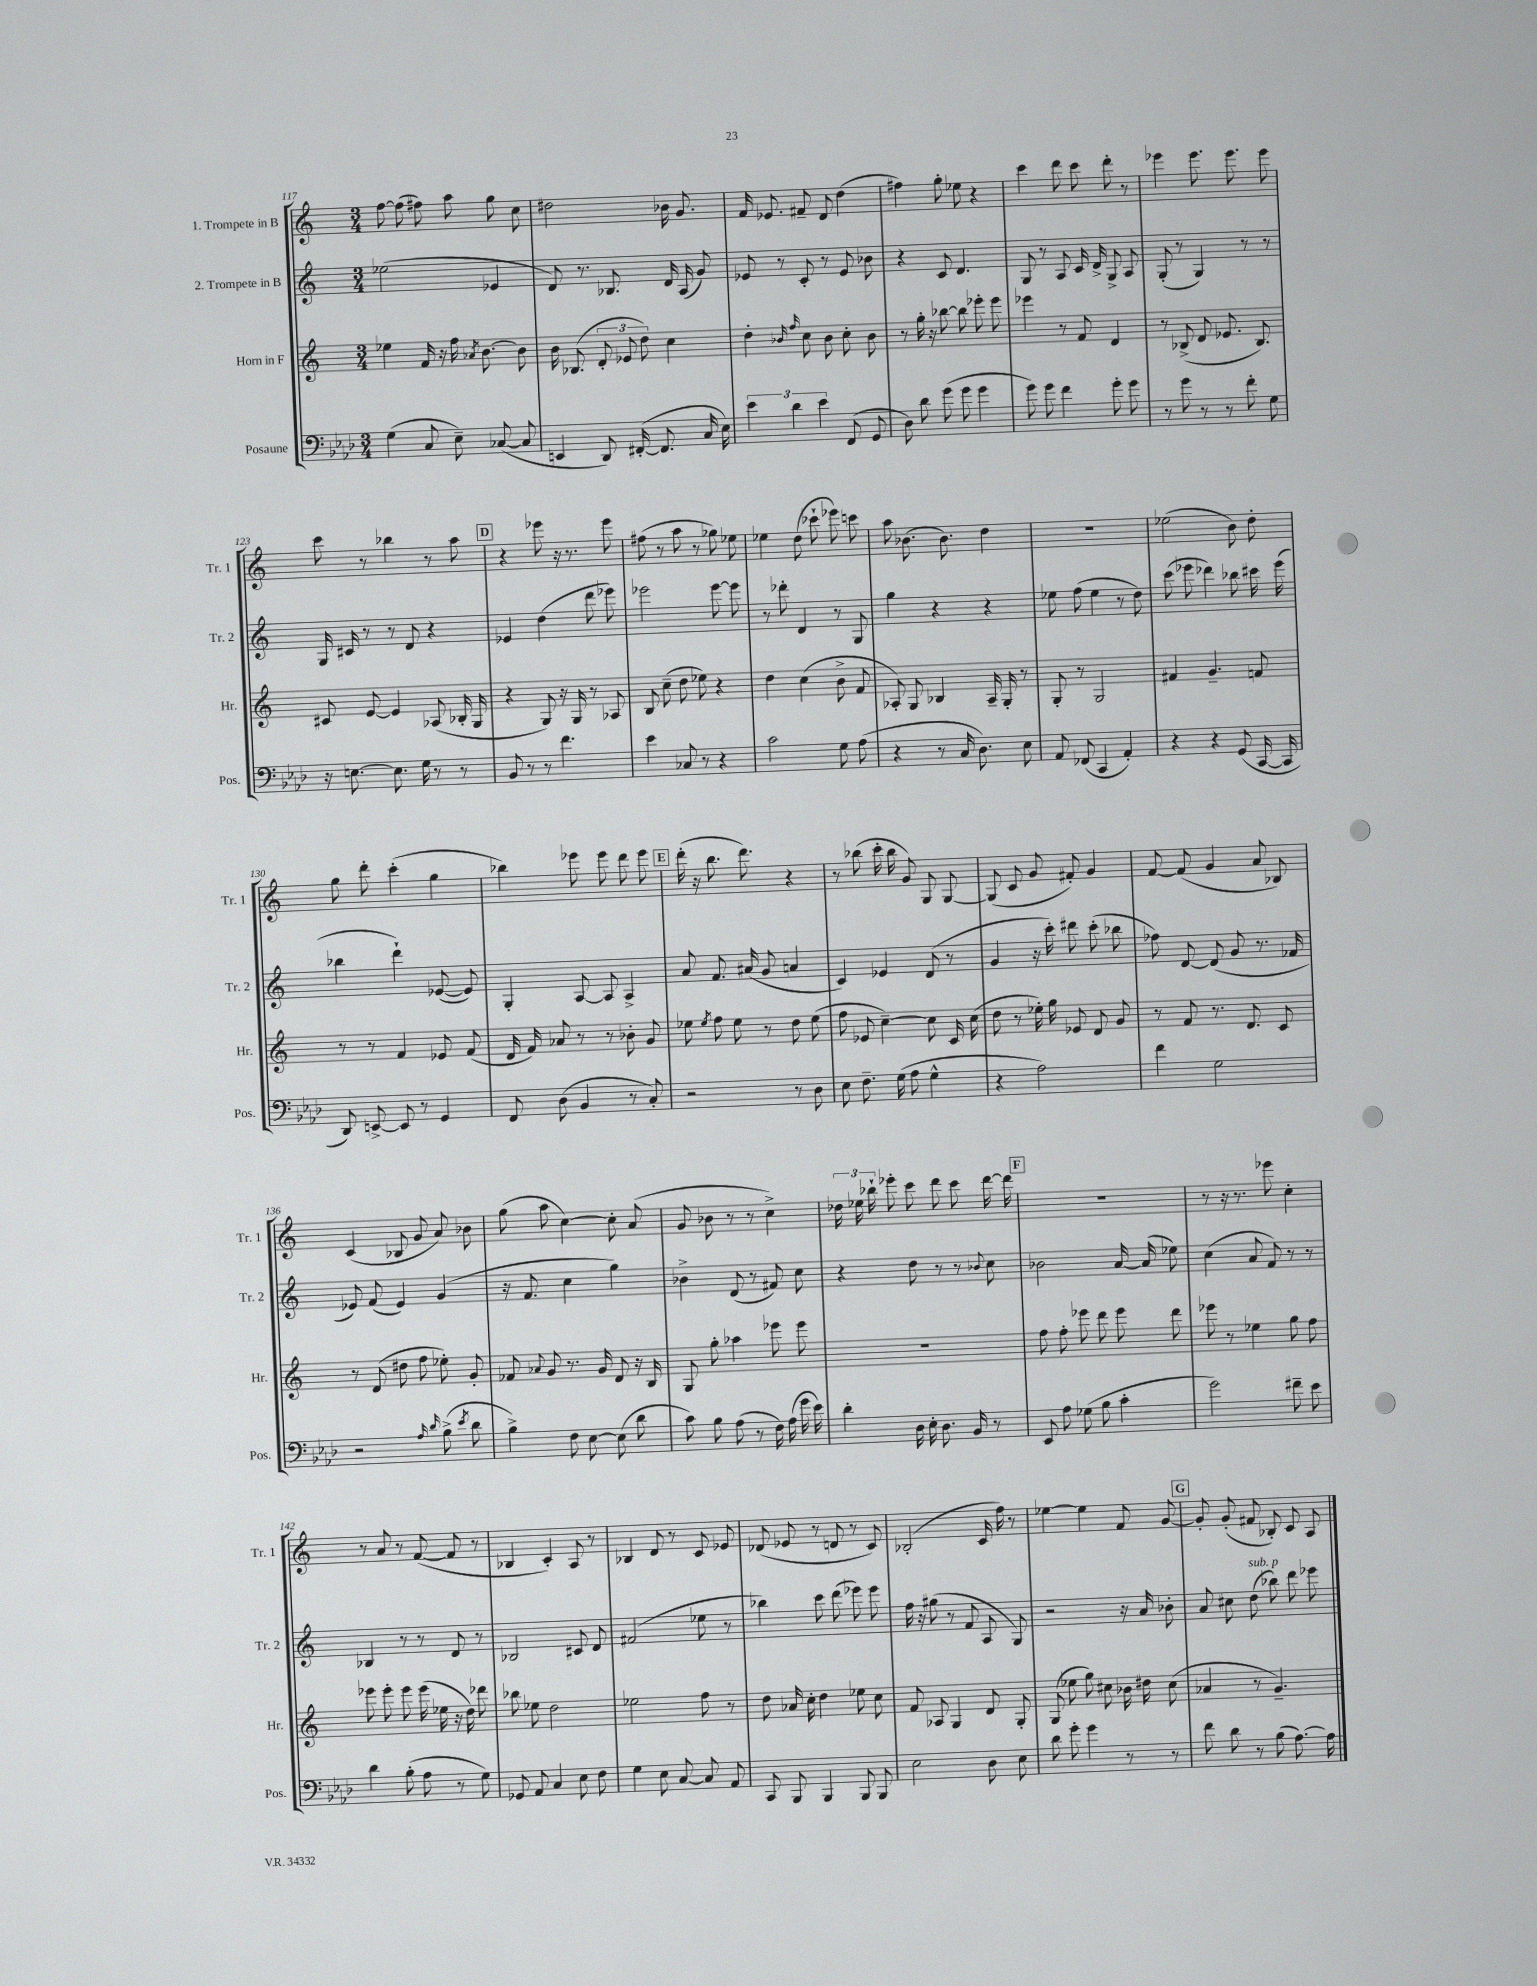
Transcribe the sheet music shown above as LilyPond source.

<<
\new StaffGroup <<
\new Staff = "s0" \with { instrumentName = "1. Trompete in B" shortInstrumentName = "Tr. 1" } {
    \clef treble \key c \major \numericTimeSignature \time 3/4
    \autoBeamOff f''8~ f''8( fis''8) a''8 g''8 c''8 |
    dis''2 bes'16 g'8. |
    f'16 ees'8. fis'8-- d'8 d''4( |
    fis''4) g''8-. ees''8 r4 |
    c'''4 d'''8 c'''8 d'''8-. r8 |
    ees'''4 ees'''8. ees'''8. ees'''8 |
    c'''8 r8 bes''4 r8 a''8 |
    \mark \markup { \box "D" } r4 ees'''8 r16 r8. ees'''8 |
    fis''8( r8 a''8 r8 ges''8) ees''8 |
    ees''4 d''8( ces'''8-! ees'''8) c'''8 |
    a''8 bes'8.( bes'8.) d''4 |
    R2. |
    ees''2( b'8) d''8-. |
    g''8 d'''8-. c'''4-.( g''4 |
    bes''4) ees'''8 ees'''8 d'''8 ees'''8 |
    \mark \markup { \box "E" } d'''16-.( r16 b''8. d'''8.) r4 |
    r8 bes''8( c'''16-. bes''16 g'8) g8 g8~ |
    g8( c'8 g'8 fis'8-.) g'4 |
    f'8~ f'8( g'4 a'8 bes8) |
    c'4( bes8 g'8 a'8) bes'8 |
    g''8( a''8 c''4~) c''8-. a'8( |
    g'8 bes'8 r8 r8 c''4->) |
    \tuplet 3/2 { des''16 ees''16 bes''16-! } ees'''8-. c'''8 d'''8 c'''8 d'''16~ d'''16 |
    \mark \markup { \box "F" } R2. |
    r8 r16 r8. ees'''8 c''4-. |
    r8 a'8 r8 f'8~( f'8 r8 |
    bes4 c'4-.) a8 r8 |
    bes4 d'8 r8 c'8 ees'8 |
    des'8( ees'8 r8 d'8 r8 c'8) |
    bes2-.( c'16 f''16) r8 |
    ees''4~ ees''4 f'8 g'8~ |
    \mark \markup { \box "G" } g'8-. g'8-.( fis'8 bes8-.) c'8 a8 \bar "|." |
}
\new Staff = "s1" \with { instrumentName = "2. Trompete in B" shortInstrumentName = "Tr. 2" } {
    \clef treble \key c \major \numericTimeSignature \time 3/4
    \autoBeamOff ees''2( ees'4 |
    d'8) r8. bes8. d'16 a16( g'8) |
    ees'8 r8 c'8-. r8 ees'8 bes'8 |
    r4 c'8 d'4. |
    g8 r8 a8 c'16 d'16-> g8-> a8 |
    g8-.( r8 g4) r8 r8 |
    g16 cis'16 r8 r8 d'8 r4 |
    \mark \markup { \box "D" } ees'4 d''4( d'''8 ees'''8) |
    ees'''2 ees'''8~ ees'''8 |
    r8 des'''8-. d'4 r8 g8 |
    g''4 r4 r4 |
    ees''8 f''8( ees''4 r8 d''8) |
    c'''8( ees'''8 des'''4) bes''8 cis'''16 ees'''16( |
    bes''4 d'''4-!) ees'8~( ees'8) |
    g4-. a8~ a8 a4-> |
    \mark \markup { \box "E" } a'8 f'8. ais'16( g'8 a'4 |
    c'4) ees'4 d'8( r8 |
    g'4 r16 c'''16-.) dis'''8 c'''8-.( bes''8 |
    fes''8) d'8~ d'8( g'8 r8. fes'16 |
    ees'8) f'8( ees'4) g'4( |
    r16 f'8. c''4 g''4) |
    bes'4-> d'8( r8 fis'8) c''8 |
    r4 d''8 r8 r8 \appoggiatura { bes'8 } c''8 |
    \mark \markup { \box "F" } bes'2 a'16~ a'16( ees''8) |
    c''4( a'8 f'8) r8 r8 |
    bes4 r8 r8 d'8 r8 |
    bes2 cis'8 d'8 |
    fis'2( ees''8 r8 |
    bes''4) c'''8 d'''8( ees'''8) ees'''8 |
    f''16 r16 gis''8( r8 f'8 a8 g8) |
    r2 r16 a'16 bes'8-. |
    \mark \markup { \box "G" } a'8 cis''8 d''8^\markup { \italic "sub. p" }( bes''8) d'''8 ees'''8 \bar "|." |
}
\new Staff = "s2" \with { instrumentName = "Horn in F" shortInstrumentName = "Hr." } {
    \clef treble \key c \major \numericTimeSignature \time 3/4
    \autoBeamOff ees''4 f'16 r16 f''16 \acciaccatura { aes'8 } b'8.~ b'8 |
    b'16 bes8.( \tuplet 3/2 { d'8-. ees'8 d''8) } c''4 |
    d''4-. \grace { bes'16 f''16 } c''8 bes'8 c''8-. bes'8 |
    r8 g''16-. r16 bes''8~ bes''8 ees'''8-. ees'''8 |
    ees'''4 r8 f'8 d'4 |
    r8 bes8->( d'8 ees'8. bes8.) |
    cis'8 e'8~ e'4 aes8( bes16-. g16 |
    \mark \markup { \box "D" } r4 g8) r16 g16 r8 aes8 |
    b8 c''8--( d''8 ees''8) r4 |
    d''4 c''4( b'8-> f'8 |
    aes8-.) g8 bes4 aes16-- g16-. r8 |
    g8-. r8 g2 |
    fis'4 g'4.-- f'8 |
    r8 r8 f'4 ees'8 f'8( |
    d'16 f'16) aes'8 r8 r8 bes'8-. g'8 |
    \mark \markup { \box "E" } ees''8 \acciaccatura { ees''8 } f''8 ees''8 r8 d''8 ees''8( |
    f''8 ees'8 c''4~--) c''8 c'16 c''16( |
    d''8 r8 ees''16-.) g''16 ees'8 d'8 g'8 |
    r8 f'8 r8. d'8. c'8 |
    r8 d'8( dis''8 f''8 ees''8-.) g'8-. |
    fes'8 \appoggiatura { aes'8 } g'8 r8. g'16 d'8 r16 b16 |
    g8 g''8-. aes''4 ees'''8 ees'''8 |
    R2. |
    \mark \markup { \box "F" } f''8 f''8-. ees'''8 d'''8 ees'''8 d'''8 |
    ees'''8 r8 ees''4 g''8 f''8 |
    ees'''8 ees'''8-. ees'''8 ees'''16( ees''16 r16 d''16) des'''8 |
    bes''8 ees''8 d''2 |
    ees''2 f''8 r8 |
    d''8 aes'16 c''16-. d''4 ees''8 c''8 |
    f'8 aes8 g4 d'8 g8-. |
    g8( ees''8 g''8) cis''8 bes'16 dis''16 cis''8( |
    \mark \markup { \box "G" } aes'4 r8 g'4.--) \bar "|." |
}
\new Staff = "s3" \with { instrumentName = "Posaune" shortInstrumentName = "Pos." } {
    \clef bass \key aes \major \numericTimeSignature \time 3/4
    \autoBeamOff g4( c8 ees8--) ces8~( ces8 |
    e,4 des,8) fis,16~-.( fis,8. c16 ees16) |
    \tuplet 3/2 { ees'4 des'4 ees'4 } f,8( g,8 |
    des8) des'8 g'8( g'8 g'4 |
    g'8) g'8 f'4 g'8-. g'8 |
    r8 g'8 r8 r8 f'8-. g8 |
    r16 e8.~ e8. g16 r8 r8 |
    \mark \markup { \box "D" } bes,8 r8 r8 f'4. |
    ees'4 ces8 r8 r4 |
    c'2 g8 aes8( |
    r4 r8 c16 des8.) ees8 |
    aes,8 fes,8( c,4 aes,4-.) |
    r4 r4 g,8( c,16~ c,16 |
    des,8) e,8~-> e,8 r8 g,4 |
    f,8 des8( bes,4 r8 c8-.) |
    \mark \markup { \box "E" } r2 r8 des8 |
    ees8 f8.-- g16( aes8 g4-^ |
    r4 aes2) |
    f'4 g2 |
    r2 \grace { aes16 des'16 } bes8->( \acciaccatura { ees'8 } des'8 |
    bes4->) f8 ees8~ ees8( des'8 |
    c'8) bes8 aes8( r8 f16) aes16( g'16 ees'16) |
    des'4-. des16 ees16-. des8. bes,16 r8 |
    \mark \markup { \box "F" } ees,8 aes8 ges8( bes8 c'4-. |
    g'2) fis'8-- ees'8 |
    des'4 bes8-.( aes8 r8 g8) |
    ges,8 aes,8 c4 ees8 f8 |
    g4 ees8 c8~ c8 aes,8 |
    c,8 bes,,8 bes,,4 bes,,8 bes,,8 |
    ees2 des8 ees8 |
    des'8 g'8-. g'4 r8 r8 |
    \mark \markup { \box "G" } f'8 des'8 r8 bes8( aes8.~) aes16 \bar "|." |
}
>>
>>
\layout { \context { \Score currentBarNumber = #117 } }
